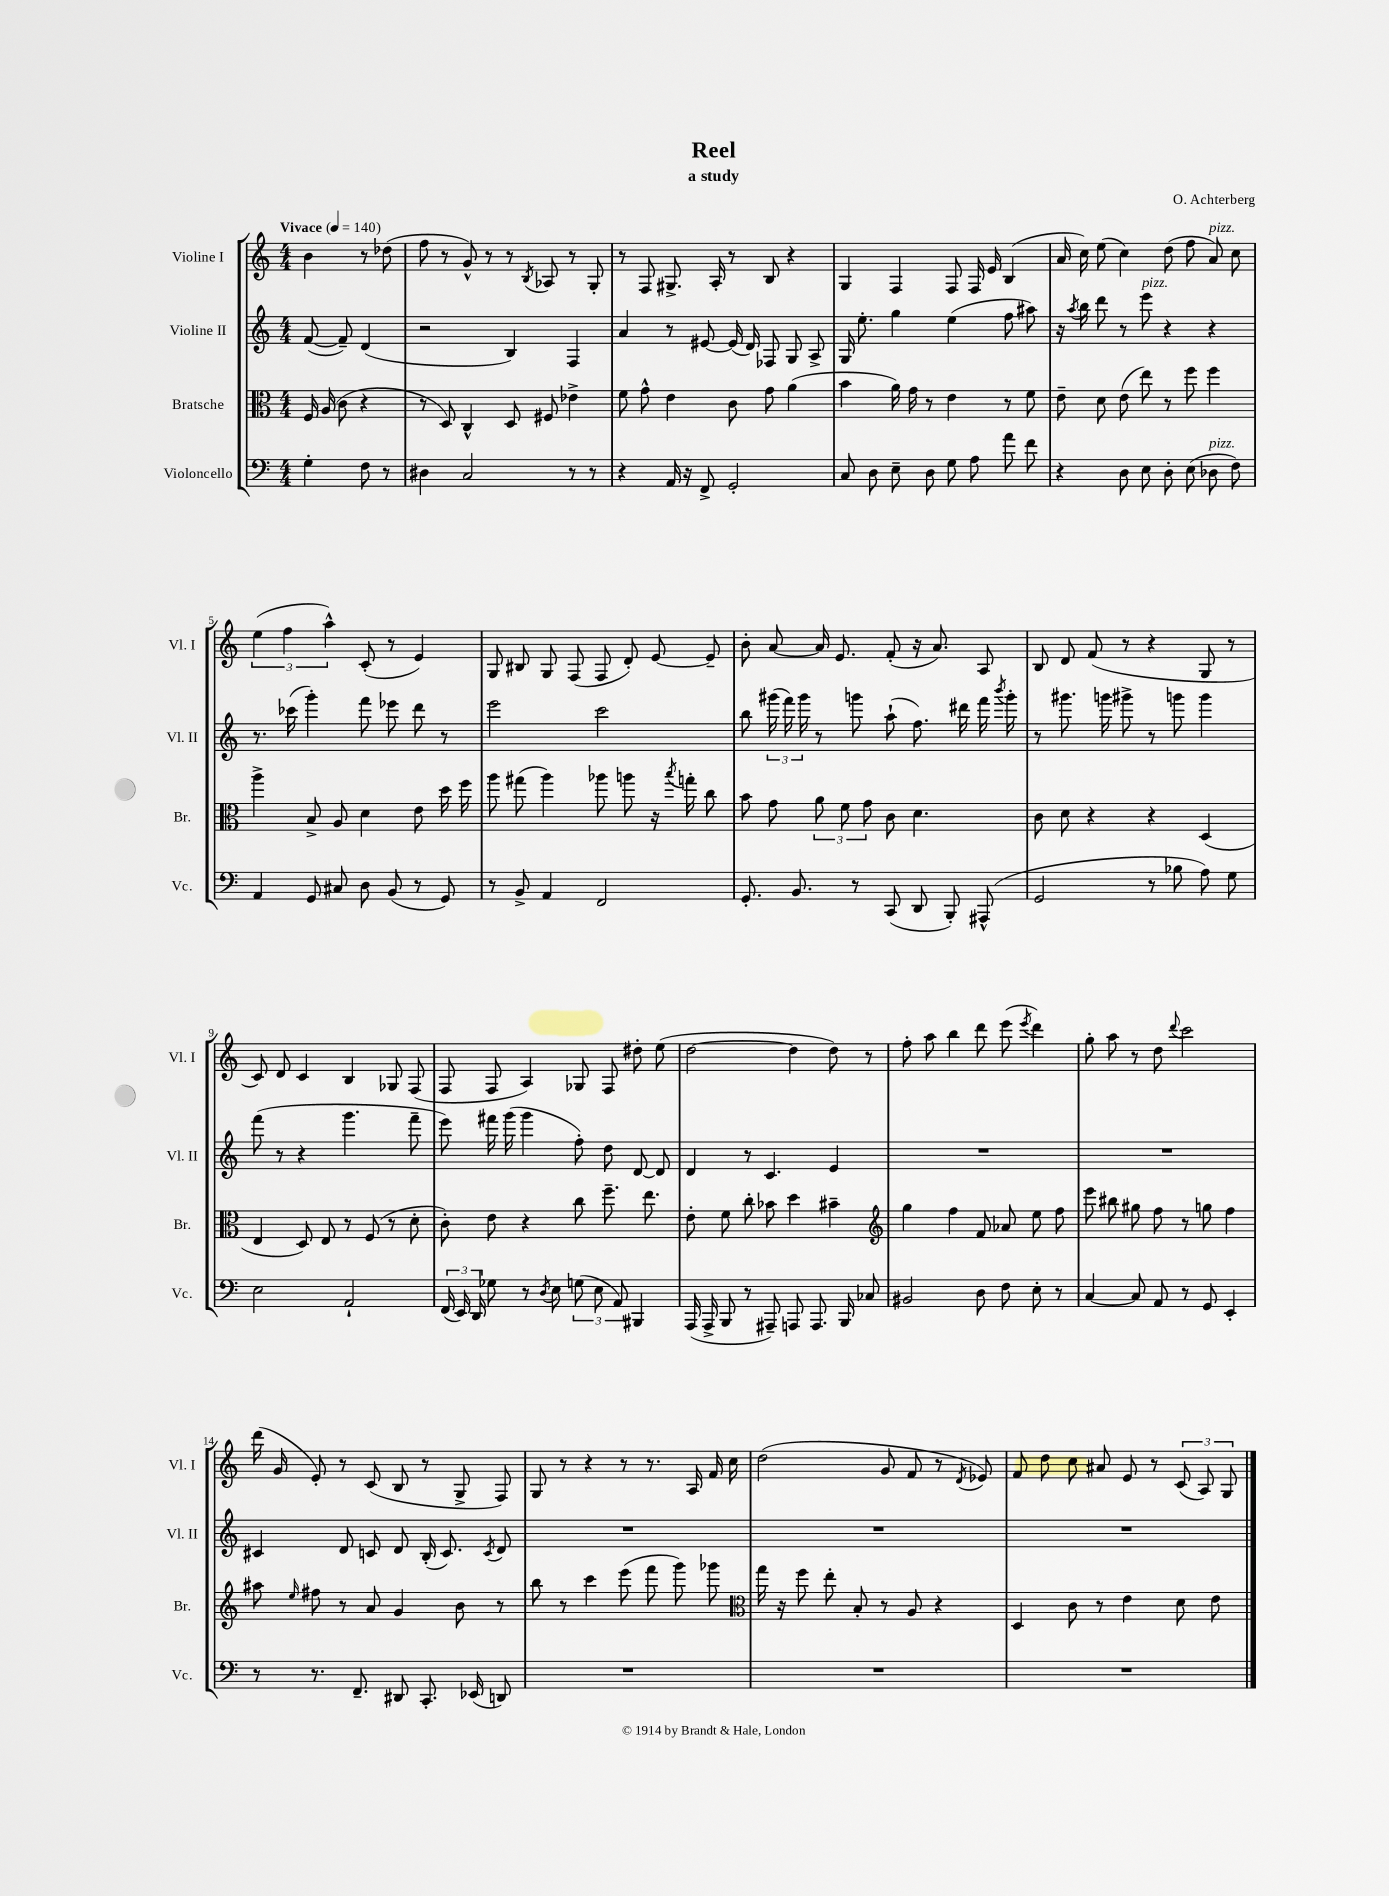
\header { title = "Reel" composer = "O. Achterberg" subtitle = "a study" }
<<
\new StaffGroup <<
\new Staff = "s0" \with { instrumentName = "Violine I" shortInstrumentName = "Vl. I" } {
    \clef treble \key c \major \numericTimeSignature \time 4/4 \partial 2 \tempo "Vivace" 4 = 140
    \autoBeamOff b'4 r8 des''8( |
    f''8 r8 g'8-^) r8 r8 \acciaccatura { b8 } aes8 r8 g8-. |
    r8 f8 gis8.-> a16-. r8 b8 r4 |
    g4 f4 f8 f16 e'16 b4( |
    a'16 c''16) e''8( c''4) d''8( f''8 a'8^\markup { \italic "pizz." }) c''8 |
    \tuplet 3/2 { e''4( f''4 a''4-^) } c'8-.( r8 e'4) |
    g8 bis8 g8 f8( f8 d'8-.) e'8~ e'8-- |
    b'8-. a'8~ a'16 e'8. f'8-.( r16 a'8.) a8 |
    b8 d'8 f'8( r8 r4 g8 r8 |
    c'8) d'8 c'4 b4 ges8 f8( |
    f8 f8 a4) ges8 f8 dis''8-. e''8( |
    d''2~ d''4 d''8) r8 |
    f''8-. a''8 b''4 d'''8 e'''8( \acciaccatura { e'''8 } d'''4) |
    g''8-. a''8 r8 d''8 \appoggiatura { d'''8 } c'''2 |
    d'''16( g'16 e'8-.) r8 c'8( b8 r8 g8-> f8) |
    g8 r8 r4 r8 r8. a16 f'16 c''16 |
    d''2( g'8 f'8 r8 \acciaccatura { d'8 } ees'8) |
    f'8 d''8 c''8 ais'8 e'8 r8 \tuplet 3/2 { c'8( a8) g8 } \bar "|." |
}
\new Staff = "s1" \with { instrumentName = "Violine II" shortInstrumentName = "Vl. II" } {
    \clef treble \key c \major \numericTimeSignature \time 4/4 \partial 2
    \autoBeamOff f'8~( f'8--) d'4( |
    r2 b4) f4 |
    a'4 r8 eis'8~ eis'16( d'16) fes8 g8 a8-> |
    g16 e''8.-. g''4 e''4( f''8 ais''8) |
    r16 \acciaccatura { a''8 } b''16 d'''8 r8 e'''8^\markup { \italic "pizz." } r4 r4 |
    r8. ces'''16( g'''4-.) f'''8 ees'''8 d'''8 r8 |
    e'''2 c'''2 |
    b''8 \tuplet 3/2 { gis'''16( f'''16) gis'''16 } r8 g'''8 a''8-!( f''8.) dis'''16 f'''16 \acciaccatura { b'''8 } g'''16-. |
    r8 gis'''8. g'''16 gis'''8-> r8 g'''8 g'''4 |
    f'''8( r8 r4 g'''4. f'''8-- |
    e'''8) fis'''16 g'''16( g'''4 f''8-.) d''8 d'8~ d'8 |
    d'4 r8 c'4. e'4 |
    R1 |
    R1 |
    cis'4 d'8 c'8 d'8 b16-.( c'8.) \acciaccatura { c'8 } d'8 |
    R1 |
    R1 |
    R1 \bar "|." |
}
\new Staff = "s2" \with { instrumentName = "Bratsche" shortInstrumentName = "Br." } {
    \clef alto \key c \major \numericTimeSignature \time 4/4 \partial 2
    \autoBeamOff f16 a16( c'8 r4 |
    r8 d8) c4-^ d8 fis8 ees'4-> |
    f'8 g'8-^ e'4 c'8 g'8 a'4( |
    b'4 a'16) g'16 r8 e'4 r8 f'8 |
    e'8-- d'8 e'8( e''8) r8 f''8 f''4 |
    a''4-> b8-> a8 d'4 e'8 d''16 f''16 |
    a''8 gis''8( a''4) aes''8 a''8 r16 \acciaccatura { b''8 } g''16-. c''8 |
    b'8 g'8 \tuplet 3/2 { a'8 f'8 g'8 } c'8 d'4. |
    c'8 d'8 r4 r4 d4( |
    e4 d8) e8 r8 f8( r8 d'8-. |
    c'8-.) e'8 r4 c''8 f''8.-- e''8. |
    e'8-. f'8 c''8-. bes'8 d''4 bis'4-- |
    \clef treble g''4 f''4 f'8 aes'8 e''8 f''8 |
    e'''8 bis''8 gis''8 f''8 r8 g''8 f''4 |
    ais''8 \grace { e''16 } fis''8 r8 a'8 g'4 b'8 r8 |
    b''8 r8 c'''4 e'''8( f'''8 g'''8) ges'''8 |
    \clef alto g''16 r16 f''8 e''8-. b8-. r8 a8 r4 |
    d4 c'8 r8 e'4 d'8 e'8 \bar "|." |
}
\new Staff = "s3" \with { instrumentName = "Violoncello" shortInstrumentName = "Vc." } {
    \clef bass \key c \major \numericTimeSignature \time 4/4 \partial 2
    \autoBeamOff g4-. f8 r8 |
    dis4 c2 r8 r8 |
    r4 a,16 r16 f,8-> g,2-. |
    c8 d8 e8-- d8 g8 a8 a'8 f'8 |
    r4 d8 e8 d8-. e8( des8^\markup { \italic "pizz." } f8) |
    a,4 g,8 cis8 d8 b,8( r8 g,8) |
    r8 b,8-> a,4 f,2 |
    g,8.-. b,8. r8 c,8( d,8 b,,8-.) ais,,8-^( |
    g,2 r8 bes8 a8) g8 |
    e2 a,2-! |
    \tuplet 3/2 { f,16( e,16) d,16 } ges8 r8 \acciaccatura { d8 } e8 \tuplet 3/2 { g8( e8 a,8) } bis,,4 |
    a,,16( a,,16-> b,,8 r8 ais,,8--) a,,8 a,,8. b,,16 ces8 |
    bis,2 d8 f8 e8-. r8 |
    c4~ c8 a,8 r8 g,8 e,4-. |
    r8 r8. f,8.-- dis,8 c,8.-. ees,16( d,8) |
    R1 |
    R1 |
    R1 \bar "|." |
}
>>
>>
